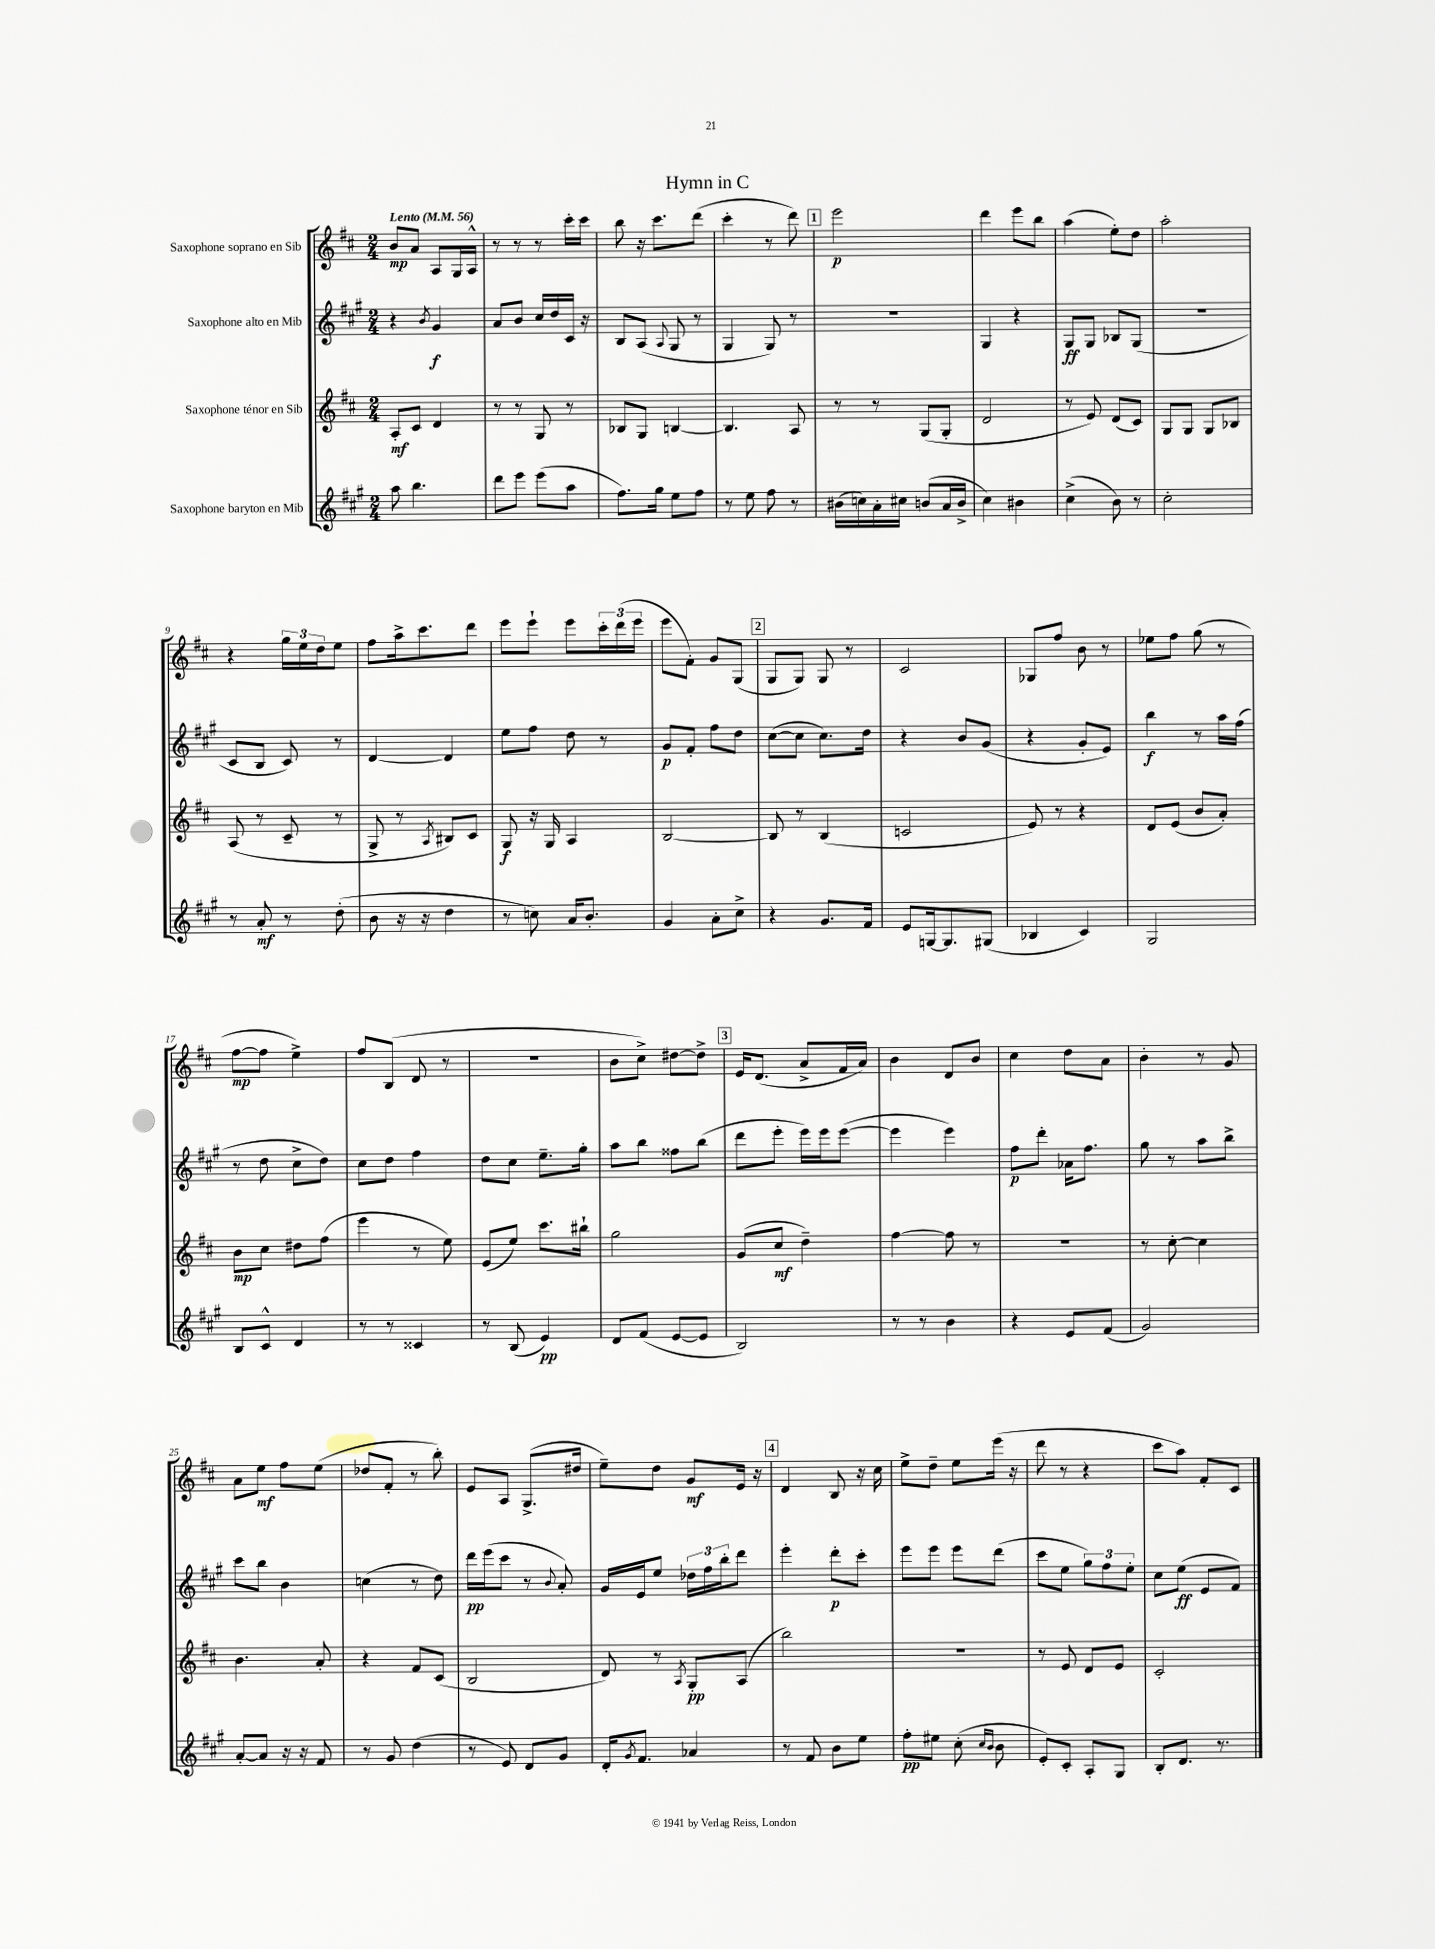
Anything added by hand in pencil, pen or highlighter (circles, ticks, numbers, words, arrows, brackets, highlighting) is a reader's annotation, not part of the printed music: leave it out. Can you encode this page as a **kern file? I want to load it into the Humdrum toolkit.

**kern	**kern	**kern	**kern
*staff4	*staff3	*staff2	*staff1
*clefG2	*clefG2	*clefG2	*clefG2
*k[f#c#g#]	*k[f#c#]	*k[f#c#g#]	*k[f#c#]
*M2/4	*M2/4	*M2/4	*M2/4
*MM56	*MM56	*MM56	*MM56
8aa\	8A'/L	4r	8b/L
4.bb\	8c#/J	.	8a/J
.	.	8qb/	.
.	4d/	4g#/	8A/L
.	.	.	16G/L
.	.	.	16A^^/JJ
=	=	=	=
8ddd\L	8r	8a/L	8r
8eee\J	8r	8b/J	8r
(8eee\L	8G/	16cc#/LL	8r
.	.	16dd/	.
8aa\J	8r	16c#/JJ	16ccc#'\LL
.	.	16r	16ccc#\JJ
=	=	=	=
8.ff#\L)	8B-/L	8B/L	8bb\
.	8G/J	(8A/J	16r
16gg#\Jk	.	.	8.ccc#\L
.	.	8qqA/	.
8ee\L	[4B/	8G#/	.
8ff#\J	.	8r	(8ddd\J
=	=	=	=
8r	4.B/]	4G#/	4ccc#'\
8ee\	.	.	.
8ff#\	.	8G#/)	8r
8r	8A/	8r	8ddd\)
=	=	=	=
(16b#\LL	8r	2r	2eee\
16cc\)	.	.	.
16a'\	8r	.	.
16cc#\JJ	.	.	.
(8b/L	(8G/L	.	.
16a/L	8G'/J	.	.
16b^/JJ	.	.	.
=	=	=	=
4cc#\)	2d/	4G#/	4ddd\
4b#\	.	4r	8eee\L
.	.	.	8bb\J
=	=	=	=
(4cc#^\	8r	8G#/L	(4aa\
.	8e/)	8G#/J	.
8b\)	(8d/L	8B-/L	8ee'\L)
8r	8c#/J)	(8G#/J	8dd\J
=	=	=	=
2cc#'\	8G/L	2r	2aa'\
.	8G/J	.	.
.	8G/L	.	.
.	8B-/J	.	.
=	=	=	=
8r	(8A/	8c#/L	4r
8a'/	8r	8B/J	.
8r	8c#~/	8c#/)	24gg\LL
.	.	.	24ee\
.	.	.	24dd\J
(8dd'\	8r	8r	8ee\J
=	=	=	=
8b\	8G^/	[4d/	8ff#\L
16r	8r	.	16aa^\k
16r	.	.	8.ccc#\
.	8qA/	.	.
4dd\	8B#/L)	4d/]	.
.	8c#/J	.	8ddd\J
=	=	=	=
8r	8G/	8ee\L	8eee\L
8cc\)	16r	8ff#\J	8eee`\J
.	16G/	.	.
16a/LK	4A/	8dd\	8eee\L
8.b'/J	.	.	.
.	.	8r	24ccc#'\L
.	.	.	(24ddd\
.	.	.	24eee\JJ
=	=	=	=
4g#/	[2B/	8g#/L	8eee\L
.	.	8f#'/J	8f#'\J)
8a'\L	.	8ff#\L	8g/L
8cc#^\J	.	8dd\J	(8G/J
=	=	=	=
4r	8B/]	([8cc#\L	8G/L
.	8r	8cc#\]J	8G/J)
8.g#/L	(4B/	8.cc#\L)	8G/
.	.	.	8r
16f#/Jk	.	16dd\Jk	.
=	=	=	=
8e/L	2c/	4r	2c#/
[16G/k	.	.	.
8.G/]	.	.	.
.	.	8b/L	.
(8G#/J	.	(8g#/J	.
=	=	=	=
4B-/	8e/)	4r	8G-/L
.	8r	.	8ff#/J
4c#/)	4r	8g#'/L	8b\
.	.	8e/J)	8r
=	=	=	=
2G#/	8d/L	4bb\	8ee-\L
.	(8e/J	.	8ff#\J
.	8b/L	8r	(8gg\
.	8a'/J)	16aa\LL	8r
.	.	(16ff#\JJ	.
=	=	=	=
8B/L	8b\L	8r	[8ff#\L
8c#^^/J	8cc#\J	8dd\	8ff#\]J
4d/	8dd#\L	8cc#^\L	4ee^\)
.	(8ff#\J	8dd\J)	.
=	=	=	=
8r	4eee\	8cc#\L	8ff#/L
8r	.	8dd\J	(8B/J
4c##/	8r	4ff#\	8d/
.	8ee\)	.	8r
=	=	=	=
8r	(8e/L	8dd\L	2r
(8B/	8ee/J)	8cc#\J	.
4e/)	8.ccc#\L	8.ee~\L	.
.	16bb#`\Jk	16gg#'\Jk	.
=	=	=	=
8d/L	2gg\	8aa\L	8b\L
(8f#/J	.	8bb\J	8cc#^\J)
[8e/L	.	8ff##\L	[8dd#\L
8e/]J	.	(8bb\J	8dd#^\]J
=	=	=	=
2B/)	(8g/L	8ddd\L	16e/LK
.	.	.	(8.d/J
.	8cc#/J	8eee'\J	.
.	4dd~\)	16eee\LL)	8a^/L
.	.	16eee\J	.
.	.	([8eee\J	16f#/L
.	.	.	16a/JJ)
=	=	=	=
8r	[4ff#\	4eee\]	4b\
8r	.	.	.
4b\	8ff#\]	4eee\)	8d/L
.	8r	.	8b/J
=	=	=	=
4r	2r	8ff#\L	4cc#\
.	.	8ddd'\J	.
8e/L	.	16a-\LK	8dd\L
.	.	8.ff#\J	.
(8f#/J	.	.	8a\J
=	=	=	=
2g#/)	8r	8gg#\	4b'\
.	[8cc#'\	8r	.
.	4cc#\]	8aa\L	8r
.	.	8bb^\J	8g/
=	=	=	=
[8a'/L	4.b\	8ccc#\L	8a\L
8a/]J	.	8bb\J	8ee\J
16r	.	4b\	8ff#\L
16r	.	.	.
8f#/	8a'/	.	(8ee\J
=	=	=	=
8r	4r	(4cc\	8dd-/L
8g#/	.	.	8f#'/J
(4dd\	8f#/L	8r	8r
.	(8c#/J	8dd\)	8bb'\)
=	=	=	=
8r	2B/	16ddd\LL	8e/L
.	.	(16eee\J	.
8e/)	.	8ccc#\J	8A/J
8d/L	.	8r	(8.G^/L
.	.	8qqb/	.
8g#/J	.	8a'/)	.
.	.	.	16dd#/Jk
=	=	=	=
16d'/LK	8d/)	16g#/LL	8ee~\L)
8qg#/	.	.	.
8.f#/J	.	16e/J	.
.	8r	8ee/J	8dd\J
.	8qA/	.	.
4a-/	8G'/L	24dd-\LL	8g/L
.	.	24ff#\	.
.	.	24bb'\J	.
.	(8A/J	8ddd\J	16e/Jk
.	.	.	16r
=	=	=	=
8r	2bb\)	4eee'\	4d/
8f#/	.	.	.
8b\L	.	8ddd'\L	8B/
8ee\J	.	8ccc#'\J	16r
.	.	.	16cc#\
=	=	=	=
8ff#'\L	2r	8eee\L	8ee^\L
8ee#\J	.	8eee\J	8dd~\J
(8cc#'\	.	8eee\L	8ee\L
16qqcc#/LL	.	.	.
16qqb/JJ	.	.	.
8b\	.	(8ddd\J	(16eee\Jk
.	.	.	16r
=	=	=	=
8e'/L)	8r	8ccc#\L	8ddd\
8c#'/J	8e/	8ee\J	8r
8A'/L	8d/L	12gg#\L)	4r
.	.	12ff#\	.
8G#/J	8e/J	.	.
.	.	12ee'\J	.
=	=	=	=
8B'/L	2c#'/	8cc#\L	8ccc#\L
8.d/J	.	(8ee\J	8aa\J)
.	.	8e/L	8f#'/L
8.r	.	.	.
.	.	8f#/J)	8c#/J
==	==	==	==
*-	*-	*-	*-
